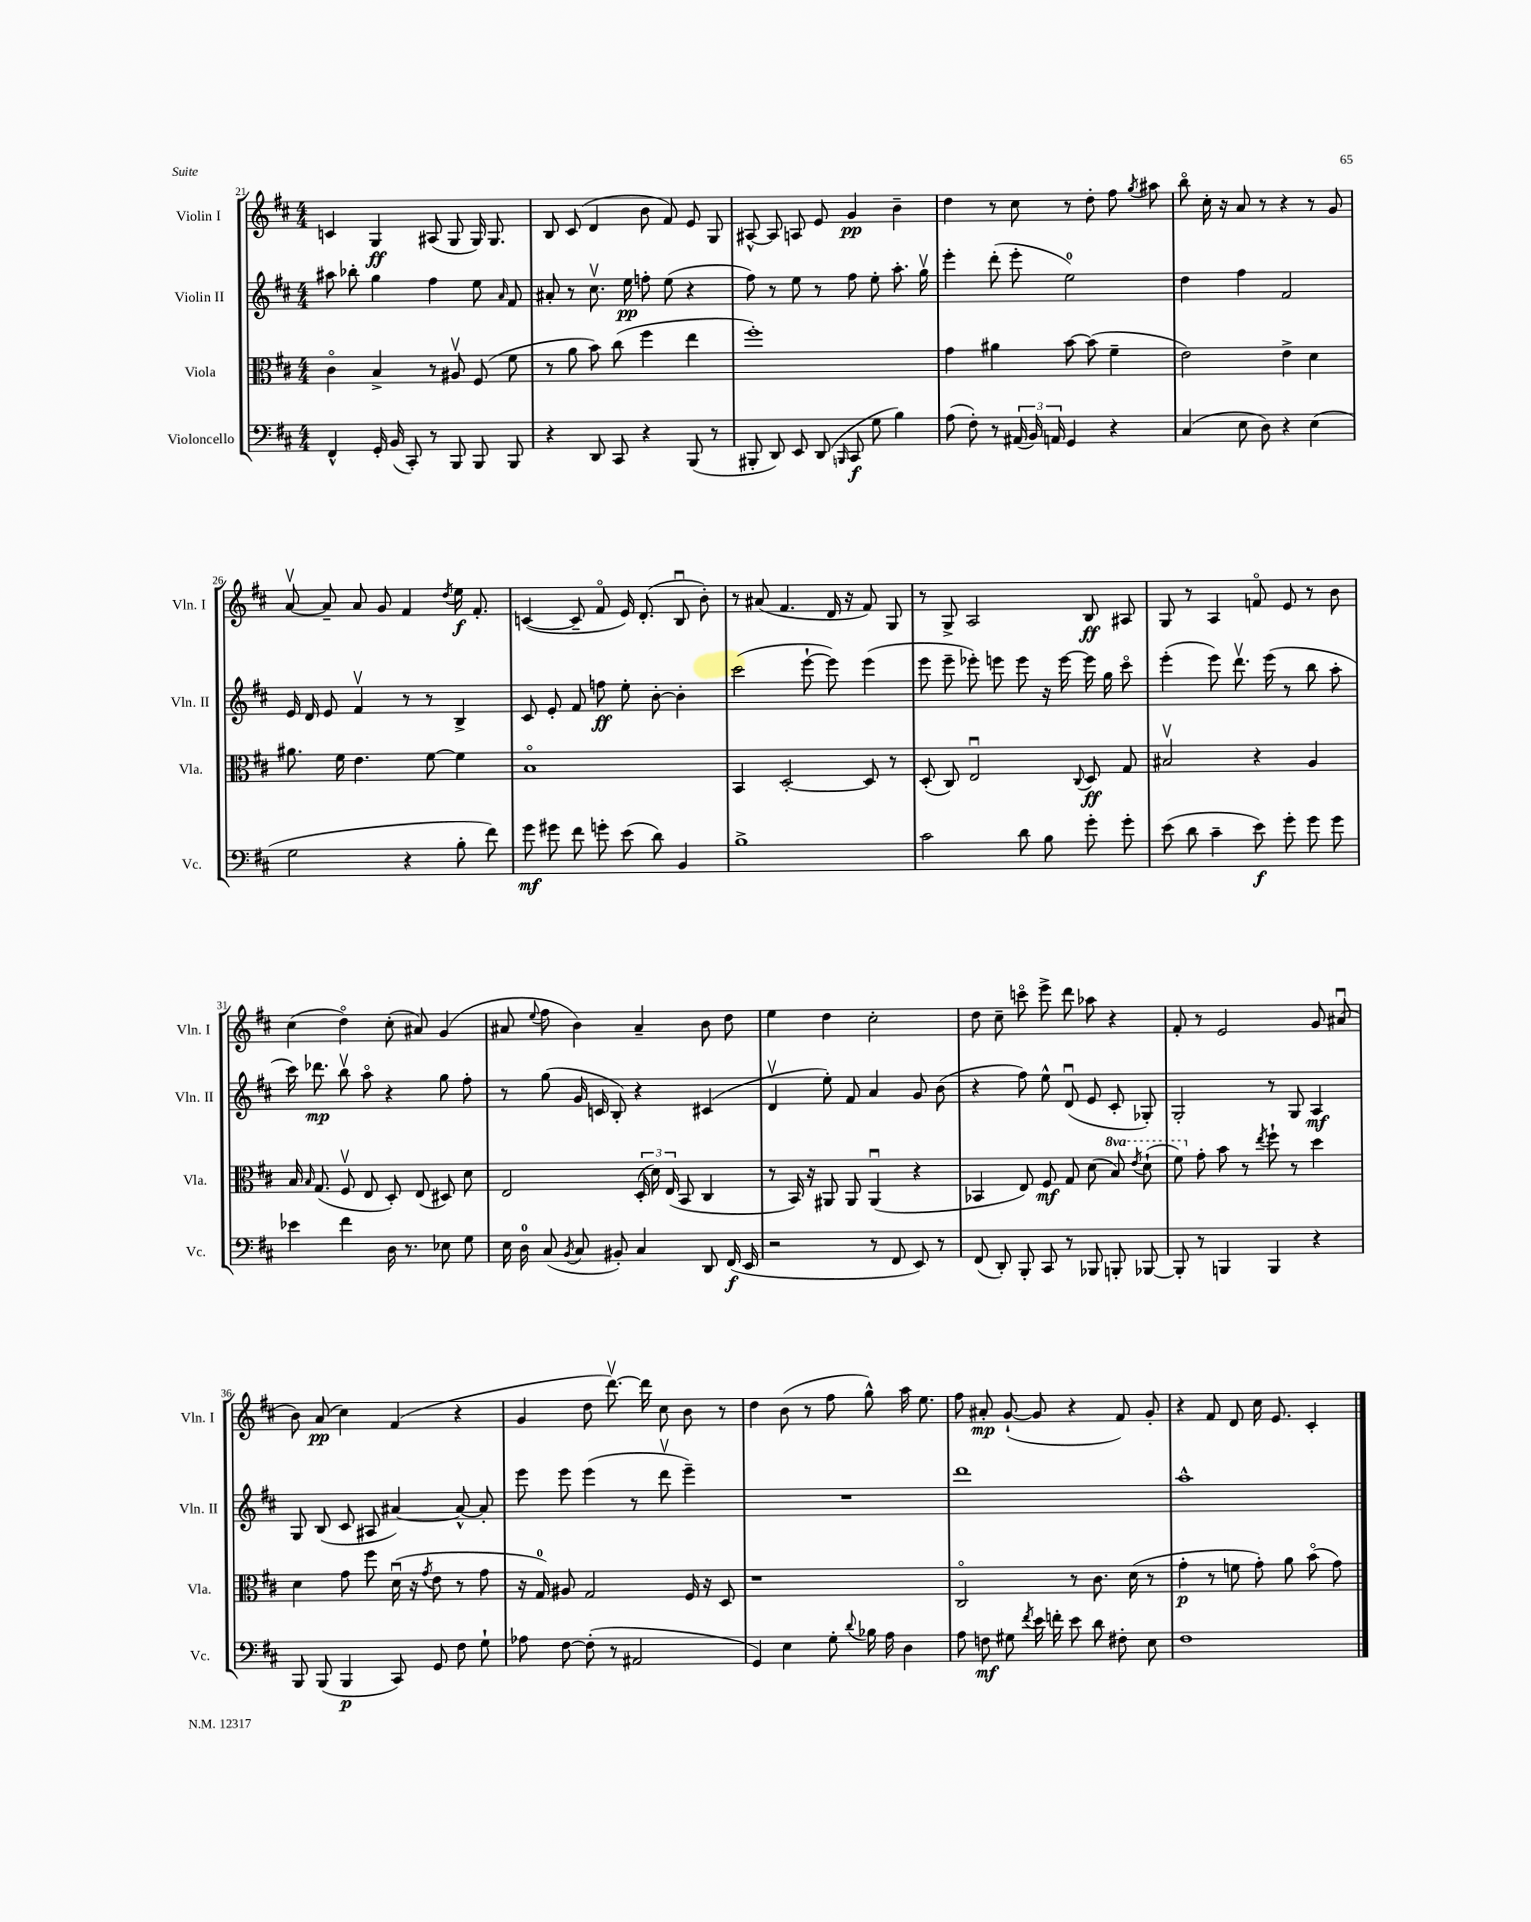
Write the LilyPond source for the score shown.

<<
\new StaffGroup <<
\new Staff = "s0" \with { instrumentName = "Violin I" shortInstrumentName = "Vln. I" } {
    \clef treble \key d \major \numericTimeSignature \time 4/4
    \autoBeamOff c'4 g4\ff ais8( g8 g16) g8. |
    b8 cis'8( d'4 b'8 fis'8) e'8 g8 |
    ais8~-^ ais8 a8 e'8 g'4\pp b'4-- |
    d''4 r8 cis''8 r8 d''8-. fis''8 \acciaccatura { g''8 } ais''8 |
    b''8\flageolet cis''16-. r16 a'8 r8 r4 r8 g'8 |
    a'8~\upbow a'8-- a'8 g'8 fis'4 \acciaccatura { d''8 } e''16\f fis'8.-. |
    c'4~( c'8-- fis'8\flageolet e'16) d'8.-.( b8\downbow b'8-.) |
    r8 ais'8( fis'4. d'16 r16 fis'8) g8 |
    r8 g8-> a2 b8\ff ais8 |
    g8 r8 a4 f'8\flageolet e'8 r8 b'8 |
    cis''4( d''4\flageolet) cis''8-.( ais'8) g'4( |
    ais'8 \appoggiatura { e''8 } fis''8 b'4) ais'4-- b'8 d''8 |
    e''4 d''4 cis''2-. |
    d''8 cis''8-- c'''8\flageolet e'''8-> d'''8 aes''8 r4 |
    fis'8-. r8 e'2 g'8 ais'8\downbow( |
    b'8) a'8\pp( cis''4) fis'4( r4 |
    g'4 d''8 d'''8.~\upbow) d'''16 cis''8 b'8 r8 |
    d''4 b'8( r8 fis''8 g''8-^) a''16 e''8. |
    fis''8 ais'8-.\mp g'8~-!( g'8 r4 fis'8) g'8-. |
    r4 fis'8 d'8 cis''16 e'8. cis'4-. \bar "|." |
}
\new Staff = "s1" \with { instrumentName = "Violin II" shortInstrumentName = "Vln. II" } {
    \clef treble \key d \major \numericTimeSignature \time 4/4
    \autoBeamOff ais''8 bes''8-. g''4 fis''4 e''8 \grace { a'16 } fis'8 |
    ais'8-. r8 cis''8.\upbow e''16\pp f''8-. e''8( r4 |
    fis''8) r8 e''8 r8 fis''8 e''8-. a''8.-. g''16\upbow |
    e'''4-. d'''8-.( e'''8-. e''2-0) |
    d''4 fis''4 fis'2 |
    e'16 d'16 e'8 fis'4\upbow r8 r8 b4-> |
    cis'8 e'8-. fis'8 f''8\ff e''8-. b'8~-. b'4-. |
    cis'''2( e'''8~-! e'''8) e'''4( |
    e'''8 e'''8-- ees'''8-.) e'''8 e'''8 r16 e'''16~ e'''16 g''16 cis'''8\flageolet |
    e'''4-.( e'''8) d'''8.\upbow e'''16( r8 b''8 a''8-. |
    cis'''16) des'''8.\mp b''8\upbow a''8\flageolet r4 g''8 fis''8-. |
    r8 g''8( g'16 c'16 b8-.) r4 cis'4( |
    d'4\upbow e''8-.) fis'8 a'4 g'8 b'8( |
    r4 fis''8) e''8-^ d'8\downbow( e'8 cis'8-. ges8-.) |
    g2-. r8 g8 a4\mf |
    g8 b8( cis'8 ais8 ais'4~) ais'8~-^ ais'8-. |
    e'''8 e'''8 e'''4( r8 d'''8\upbow e'''4--) |
    R1 |
    d'''1 |
    a''1-^ \bar "|." |
}
\new Staff = "s2" \with { instrumentName = "Viola" shortInstrumentName = "Vla." } {
    \clef alto \key d \major \numericTimeSignature \time 4/4 \set Staff.ottavationMarkups = #ottavation-simple-ordinals
    \autoBeamOff cis'4\flageolet b4-> r8 ais8\upbow fis8( fis'8 |
    r8 a'8 b'8) cis''8( fis''4 e''4 |
    fis''1-.) |
    g'4 ais'4 b'8~ b'8( fis'4-- |
    e'2) e'4-> d'4 |
    ais'8. fis'16 e'4. fis'8~ fis'4 |
    b1\flageolet |
    b,4 d2~-. d8 r8 |
    d8-.( cis8) e2\downbow \appoggiatura { cis8 } d8\ff g8 |
    bis2\upbow r4 a4 |
    b16 \grace { b16 } g8.( fis8\upbow e8 d8-.) e8( dis8) d'8 |
    e2 \tuplet 3/2 { d16-.( d'16) e16( } b,8 cis4 |
    r8 b,16) r16 ais,8 ais,8 ais,4\downbow( r4 |
    bes,4 e8) fis8\mf g8 d'8( \ottava #1 b'8) \acciaccatura { e''8 } d''8-!( |
    fis''8) \ottava #0 g'8-. b'8 r8 \acciaccatura { e''8 } fis''8-! r8 d''4 |
    d'4 g'8 fis''8 d'16\downbow( r16 \acciaccatura { g'8 } e'8 r8 g'8 |
    r16 g16-0) ais8 g2 fis16 r16 d8 |
    r1 |
    cis2\flageolet r8 cis'8. d'16( r8 |
    g'4-.\p r8 f'8 g'8-.) a'8 b'8\flageolet( g'8) \bar "|." |
}
\new Staff = "s3" \with { instrumentName = "Violoncello" shortInstrumentName = "Vc." } {
    \clef bass \key d \major \numericTimeSignature \time 4/4
    \autoBeamOff fis,4-^ g,16-. b,16( cis,8-.) r8 b,,8 b,,8 b,,8 |
    r4 d,8 cis,8 r4 b,,8( r8 |
    bis,,8-. d,8) e,8 d,8( \grace { b,,16 } cis,8\f g8 b4) |
    a8( fis8-.) r8 \tuplet 3/2 { ais,16( b,16) a,16 } g,4 r4 |
    cis4( e8 d8) r4 e4( |
    g2 r4 b8-. fis'8) |
    g'8\mf gis'8 fis'8 g'8-. e'8( d'8) b,4 |
    b1-> |
    cis'2 d'8 b8 g'8-. g'8-. |
    e'8( d'8 cis'4-- e'8\f) g'8-. g'8 g'8 |
    ees'4 fis'4 d16 r8. ees8 g8 |
    e16 d16-0 cis8( \acciaccatura { b,8 } cis8 bis,8-.) cis4 d,8 fis,16\f( e,16 |
    r2 r8 fis,8 e,8) r8 |
    fis,8( d,8-.) b,,8-. cis,8 r8 bes,,8 b,,8-. bes,,8~ |
    bes,,8-. r8 b,,4 b,,4 r4 |
    b,,8 b,,8( b,,4\p cis,8) g,8 fis8 g8-! |
    aes8 fis8~ fis8-.( r8 ais,2 |
    g,4) e4 g8-. \appoggiatura { d'8 } bes16 a16 d4 |
    a8 f8\mf gis8 \acciaccatura { fis'8 } e'16 f'16-. e'8 d'8 fis8-. e8 |
    fis1 \bar "|." |
}
>>
>>
\layout { \context { \Score currentBarNumber = #21 } }
